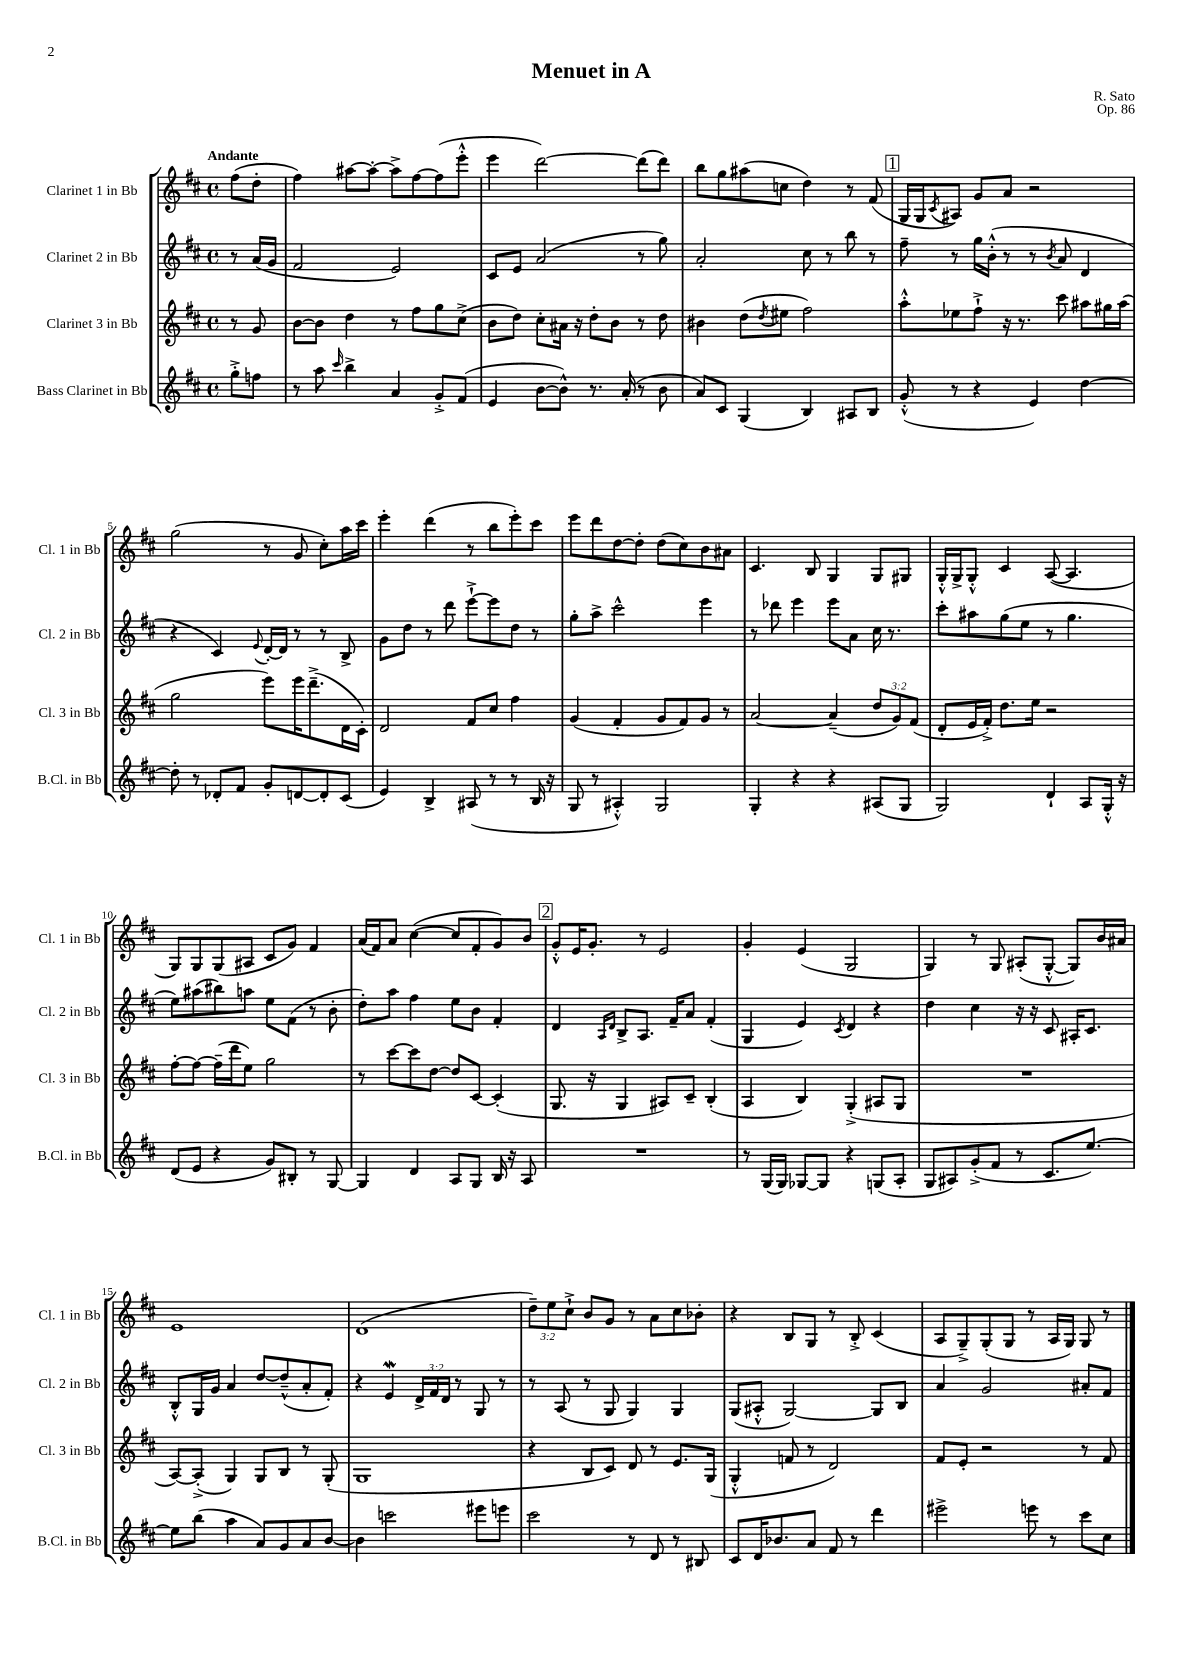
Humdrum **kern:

**kern	**kern	**kern	**kern
*part4	*part3	*part2	*part1
*staff4	*staff3	*staff2	*staff1
*I"Bass Clarinet in Bb	*I"Clarinet 3 in Bb	*I"Clarinet 2 in Bb	*I"Clarinet 1 in Bb
*I'B.Cl. in Bb	*I'Cl. 3 in Bb	*I'Cl. 2 in Bb	*I'Cl. 1 in Bb
*clefG2	*clefG2	*clefG2	*clefG2
*k[f#c#]	*k[f#c#]	*k[f#c#]	*k[f#c#]
*M4/4	*M4/4	*M4/4	*M4/4
*met(c)	*met(c)	*met(c)	*met(c)
=	=	=	=
!	!	!	!LO:TX:a:B:t=Andante
8gg'^\L	8r	8r	(8ff#\L
8ffn\J	8g/	(16a/LL	8dd'\J
.	.	16g/JJ	.
=1	=1	=1	=1
8r	[8b\L	2f#/	4ff#\)
8aa\	8b\J]	.	.
16qqccc#/	.	.	.
4bb^\	4dd\	.	[8aa#X\L
.	.	.	8aa#'\J_
4a/	8r	2e/)	8aa#^\L]
.	8ff#\L	.	[8ff#\
8g'^/L	8gg\	.	(8ff#\]
(8f#/J	(8cc#^\J	.	8eee'^^\J
=2	=2	=2	=2
4e/	8b\L	8c#/L	4eee\
.	8dd\J)	8e/J	.
[8b\L	8cc#'\L	(2a/	[2ddd\)
8b^^\J])	16a#X\Jk	.	.
.	16r	.	.
8.r	8dd'\L	.	.
.	8b\J	.	.
(16a'/	.	.	.
8r	8r	8r	(8ddd\L]
8b\	8dd\	8gg\)	8ddd\J)
=3	=3	=3	=3
8a/L)	4b#X\	2a'/	8bb\L
8c#/J	.	.	8gg\
(4G/	(8dd\L	.	(8aa#X\
.	8qdd/	.	.
.	8ee#X\J	.	8ccn\J
4B/)	2ff#\)	8cc#\	4dd\)
.	.	8r	.
8A#X/L	.	8bb\	8r
8B/J	.	8r	(8f#/
!!LO:REH:place=s1:t=1
=4	=4	=4	=4
(8g'^^/	8aa'^^\L	8ff#~\	16G/LL
.	.	.	16G/J
.	.	.	8qc#/
8r	8ee-X\	8r	8A#X/J)
4r	8ff#`^\J	16gg\LL	8g/L
.	.	(16b'^^\JJ	.
.	16r	8r	8a/J
.	8.r	.	.
4e/)	.	8r	2r
.	.	8qb/	.
.	8ccc#\	8a/	.
[4dd\	8aa#X\L	4d/	.
.	16gg#X\L	.	.
.	(16aa#\JJ	.	.
!!LO:LB:g=z
=5	=5	=5	=5
8dd'\]	2gg\	4r	(2gg\
8r	.	.	.
8d-X'/L	.	4c#/)	.
8f#/J	.	.	.
.	.	8qqe/	.
8g'/L	8eee\L)	[16d'/LL	8r
.	.	16d/JJ]	.
[8dn/	16eee\K	8r	8g/
.	(8.ddd~^\	.	.
8d'/]	.	8r	8cc#'\L)
(8c#/J	16d\L	8B^/	16aa\L
.	16c#'\JJ)	.	16ccc#\JJ
=6	=6	=6	=6
4e/)	2d/	8g\L	4eee'\
.	.	8dd\J	.
4B^/	.	8r	(4ddd\
.	.	8ddd\	.
(8A#X/	8f#/L	[8eee`^\L	8r
8r	8cc#/J	8eee\]	8bb\L
8r	4ff#\	8dd\J	8eee'\)
16B/	.	8r	8ccc#\J
16r	.	.	.
=7	=7	=7	=7
8G/	(4g/	8gg'\L	8eee\L
8r	.	8aa^\J	8ddd\
4A#X'^^/)	4f#'/	2ccc#^^\	[8dd\
.	.	.	8dd'\J]
2G/	8g/L	.	(8dd\L
.	8f#/)	.	8cc#\)
.	8g/J	4eee\	8b\
.	8r	.	8a#X\J
=8	=8	=8	=8
4G'/	[2a/	8r	4.c#/
.	.	8ddd-X\	.
4r	.	4eee\	.
.	.	.	8B/
4r	(4a~/]	8eee\L	4G/
.	.	8a\J	.
(8A#X/L	12dd/L	16cc#\	8G/L
.	.	8.r	.
.	12g/)	.	.
8G/J	.	.	8G#X/J
.	(12f#/J	.	.
=9	=9	=9	=9
2G/)	8d'/L	8ccc#'\L	16G'^^/LL
.	.	.	16G^/J
.	16e/L	8aa#X\	8G'^^/J
.	16f#'^/JJ)	.	.
.	8.dd\L	(8gg\	4c#/
.	.	8ee\J	.
.	16ee\Jk	.	.
4d`/	2r	8r	([8A/
.	.	4.gg\	4.A/]
8A/L	.	.	.
16G'^^/Jk	.	.	.
16r	.	.	.
!!LO:LB:g=z
=10	=10	=10	=10
(8d/L	[8ff#'\L	8ee\L)	8G/L)
8e/J	8ff#\J_	(8aa#X\	8G/
4r	(16ff#~\LL]	8bb#X\)	(8G/
.	16ddd\J	.	.
.	8ee\J)	8aan\J	8A#X/J
8g/L)	2gg\	8ee\L	8c#/L
8B#X'/J	.	(8f#\J	8g/J)
8r	.	8r	4f#/
[8G/	.	8b'\	.
=11	=11	=11	=11
4G/]	8r	8dd'\L)	(16a/LL
.	.	.	16f#/J)
.	[8ccc#\L	8aa\J	8a/J
4d/	8ccc#\]	4ff#\	([4cc#\
.	[8dd\J	.	.
8A/L	8dd/L]	8ee\L	8cc#/L]
8G/J	[8c#/J	8b\J	8f#'/
16B/	(4c#'/]	4f#'/	8g/)
16r	.	.	.
8A/	.	.	8b/J
!!LO:REH:place=s1:t=2
=12	=12	=12	=12
1r	8.G/	4d/	8g'^^/L
.	.	.	16e/K
.	16r	.	8.g'/J
.	.	16qqA/LL	.
.	.	16qqd/JJ	.
.	4G/	8B^/L	.
.	.	8.A/J	8r
.	8A#X/L)	.	2e/
.	.	16f#~/KL	.
.	8c#~/J	8a/J	.
.	(4B'/	(4f#'/	.
=13	=13	=13	=13
8r	4A/	4G/	4g'/
(16G/LL	.	.	.
16G/JJ)	.	.	.
[8G-X/L	4B/)	4e/)	(4e/
8G-/J]	.	.	.
.	.	8qc#/	.
4r	(4G'^/	4d/	2G/
(8Gn/L	8A#X/L	4r	.
8A'/J	8G/J	.	.
=14	=14	=14	=14
8G/L	1r	4dd\	4G/)
8A#X/)	.	.	.
(8g'^/	.	4cc#\	8r
8f#/J	.	.	8G/
8r	.	16r	(8A#X'/L
.	.	16r	.
8.c#/L	.	8c#/	[8G'^^/J
.	.	16A#X'/KL	8G/L])
[8.ee/J)	.	8.c#/J	.
.	.	.	16b/L
.	.	.	16a#X/JJ
!!LO:LB:g=z
=15	=15	=15	=15
8ee\L]	[8A/L)	8B'^^/L	1e
(8bb\J	(8A'^/J]	16G/L	.
.	.	16g/JJ	.
4aa\	4G/)	4a/	.
8a/L)	8G/L	[8dd/L	.
8g/	8B/J	(8dd~^^/]	.
8a/	8r	8a'/	.
[8b/J	(8G'/	8f#'/J)	.
=16	=16	=16	=16
4b\]	1G	4r	(1d
2cccn\	.	4eW/	.
.	.	24d^/LL	.
.	.	24f#/	.
.	.	24d/JJ	.
.	.	8r	.
8eee#X\L	.	8G/	.
8eeen\J	.	8r	.
=17	=17	=17	=17
2ccc#\	4r	8r	12dd~\L)
.	.	.	12ee\
.	.	(8A/	.
.	.	.	12cc#`^\J
.	8B/L	8r	8b/L
.	8c#/J)	8G/	8g/J
8r	8d/	4G/)	8r
8d/	8r	.	8a\L
8r	8.e/L	4G/	8cc#\
8B#X/	.	.	8b-X'\J
.	(16G/Jk	.	.
=18	=18	=18	=18
8c#/L	4G'^^/	(8G/L	4r
16d/K	.	8A#X'^^/J	.
8.b-X/	.	.	.
.	8fn/	[2G/)	8B/L
8a/J	8r	.	8G/J
8f#/	2d/)	.	8r
8r	.	.	8B'^/
4ddd\	.	8G/L]	(4c#/
.	.	8B/J	.
=19	=19	=19	=19
2eee#X^\	8f#/L	4a/	8A/L
.	8e'/J	.	8G~^/)
.	2r	2g/	(8G'/
.	.	.	8G/J
8eeen\	.	.	8r
8r	.	.	16A/LL
.	.	.	16G/JJ)
8ccc#\L	8r	8a#X'/L	8G/
8cc#\J	8f#/	8f#/J	8r
==	==	==	==
*-	*-	*-	*-
